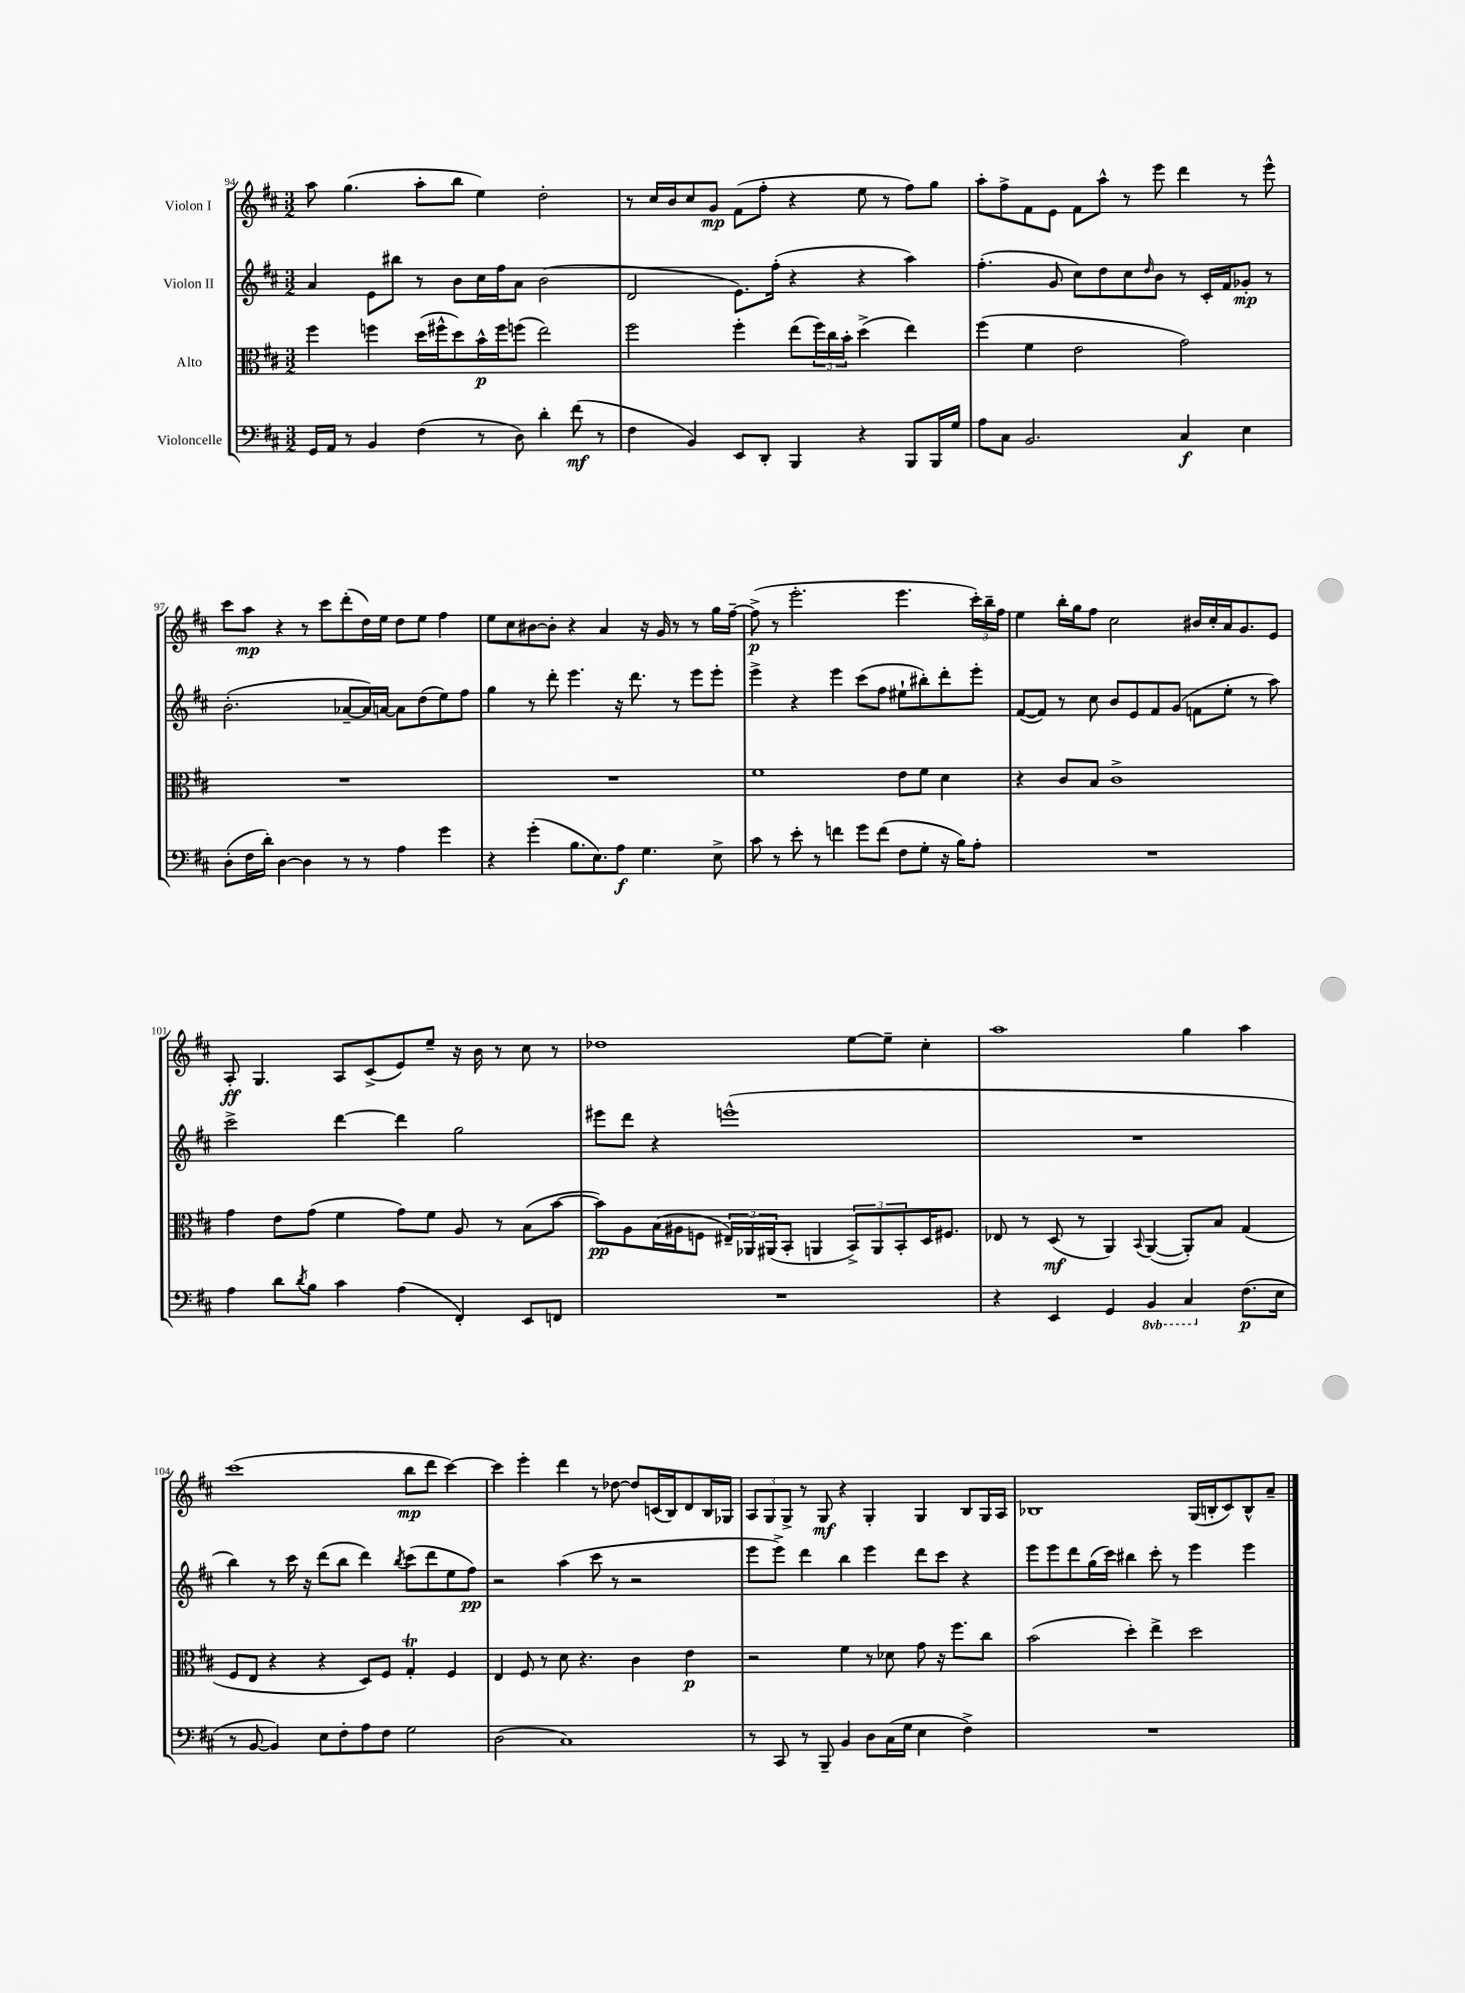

**kern	**kern	**kern	**kern
*staff4	*staff3	*staff2	*staff1
*clefF4	*clefC3	*clefG2	*clefG2
*k[f#c#]	*k[f#c#]	*k[f#c#]	*k[f#c#]
*M3/2	*M3/2	*M3/2	*M3/2
16GG	4ff#	4a	8aa
16AA	.	.	.
8r	.	.	(4.gg
4BB	4ff	8e	.
.	.	8bb#	.
(4F#	(16dd	8r	8aa'
.	16ff#^^	.	.
.	8dd)	8b	8bb
8r	16b^^	16cc#	4ee)
.	16ff#	16ff#	.
8D)	(8ff	8a	.
4d'	2ee)	(2b	2dd'
(8f#	.	.	.
8r	.	.	.
=	=	=	=
4F#	2ff#	2d	8r
.	.	.	16cc#
.	.	.	16b
4BB)	.	.	8cc#
.	.	.	8g
8EE	4ff#'	8.e)	(8f#
8DD'	.	.	8ff#'
.	.	(16ff#'	.
4BBB	(8ee	4r	4r
.	24ff#)	.	.
.	24cc#	.	.
.	24b'	.	.
4r	(4dd^	4r	8ee
.	.	.	8r
8BBB	4ee)	4aa)	8ff#)
16BBB	.	.	8gg
16G	.	.	.
=	=	=	=
8A	(4ff#	(4.ff#'	8aa'
8C#	.	.	8ff#^
2.BB	4f#	.	8f#
.	.	8g	8e
.	2e	8cc#)	8f#
.	.	8dd	8aa^^
.	.	8cc#	8r
.	.	16qqdd	.
.	.	8b	8eee
4C#	2g)	8r	4ddd
.	.	16c#'	.
.	.	16f#	.
4E	.	8g-'	8r
.	.	8r	8eee^^
=	=	=	=
(8D'	1.r	(2.b'	8ccc#
16F#	.	.	8aa
16d')	.	.	.
[4D	.	.	4r
4D]	.	.	8r
.	.	.	8ccc#
8r	.	[8a-~	(8ddd'
8r	.	16a-])	16dd)
.	.	[16a	16ee
4A	.	8a]	8dd
.	.	(8dd	8ee
4g	.	8ee)	4ff#
.	.	8ff#	.
=	=	=	=
4r	1.r	4gg	8ee
.	.	.	8cc#
(4g'	.	8r	[8b#
.	.	8ddd'	8b#']
8.B	.	4.eee	4r
8.E)	.	.	.
.	.	.	4a
8A	.	16r	.
.	.	8.ddd	.
4.G	.	.	16r
.	.	.	16g
.	.	8r	8r
.	.	8eee	8r
8E^	.	8eee'	16gg
.	.	.	[16ff#~
=	=	=	=
8c#	1f#	4eee^	(8ff#^]
8r	.	.	8r
8e'	.	4r	2.eee'
8r	.	.	.
4f	.	4eee	.
8g	.	(8ccc#	.
(8f	.	8ff#	.
8F#	8e	8ee#`	4.eee
8G'	8f#	8bb#')	.
16r	4d	8ddd'	.
16B)	.	.	.
8A'	.	8eee'	24ccc#')
.	.	.	24bb~
.	.	.	24ff#
=	=	=	=
1.r	4r	([8f#	4ee
.	.	8f#])	.
.	8c#	8r	16bb'
.	.	.	16gg
.	8B	8cc#	8ff#
.	1c#^	8b	2cc#
.	.	8e	.
.	.	8f#	.
.	.	(8g	.
.	.	8f	16b#
.	.	.	16cc#'
.	.	8ee'	16a
.	.	.	8.g
.	.	8r	.
.	.	8aa)	8e
=	=	=	=
4A	4g	2ccc#^	8A'
.	.	.	4.G
8d	8e	.	.
8qd	.	.	.
8B	(8g	.	.
4c#	4f#	[4ddd	8A
.	.	.	(8c#^
(4A	8g)	4ddd]	8e)
.	8f#	.	8ee~
4FF#')	8A	2gg	16r
.	.	.	16b
.	8r	.	8r
8EE	(8B	.	8cc#
8FF	[8b	.	8r
=	=	=	=
1.r	8b])	8eee#	1dd-
.	8A	8ddd	.
.	(16B	4r	.
.	16A#	.	.
.	8F	.	.
.	24E#~)	(1eee^^	.
.	24AA-	.	.
.	(24AA#	.	.
.	8BB'	.	.
.	4AA	.	.
.	12BB^)	.	[8ee
.	12AA	.	.
.	.	.	8ee~]
.	12BB'	.	.
.	16D	.	4cc#'
.	8.F#	.	.
=	=	=	=
4r	8E-	1.r	1aa
.	8r	.	.
4EE	(8D	.	.
.	8r	.	.
4GG	4AA)	.	.
.	8qqBB	.	.
4BBB	([4AA	.	.
4CC#	8AA'])	.	4gg
.	8B	.	.
(8.F#	(4G	.	4aa
16E	.	.	.
=	=	=	=
8r	8F#	4bb)	(1ccc#
[8BB	8E	.	.
4BB])	4r	8r	.
.	.	16ccc#	.
.	.	16r	.
8E	4r	(8ddd	.
8F#'	.	8bb	.
8A	8D)	4ddd)	.
8F#	8F#	.	.
.	.	8qbb	.
2G	4G'	(8ccc#	8bb
.	.	8ddd	8ddd
.	4F#	8ee	[4ccc#)
.	.	8ff#)	.
=	=	=	=
(2D	4E	2r	4ccc#]
.	8F#	.	4eee'
.	8r	.	.
1C#)	8d	(4aa	4ddd
.	4.r	.	.
.	.	8ccc#	8r
.	.	8r	[8dd-
.	4c#	2r	8dd-]
.	.	.	(16c
.	.	.	16B)
.	4e	.	8d
.	.	.	16B
.	.	.	16G-
=	=	=	=
8r	2r	8eee	12A
.	.	.	12G
8CC#	.	8eee^)	.
.	.	.	12G^
8r	.	4ddd	8r
8BBB~	.	.	8G
4BB	4f#	4bb	4r
8D	8r	4eee	4G'
(16C#	8d-	.	.
16G	.	.	.
4E	8g	8ddd	4G
.	16r	8ccc#	.
.	8.ff#	.	.
4F#^)	.	4r	8B
.	8cc#	.	16G
.	.	.	16A
=	=	=	=
1.r	(2b	8eee	1B-
.	.	8eee	.
.	.	8ddd	.
.	.	(16gg	.
.	.	16ccc#)	.
.	4dd')	4bb#	.
.	4ee^	8ccc#'	.
.	.	8r	.
.	2dd	4eee	(16G
.	.	.	16B'
.	.	.	8c#)
.	.	4eee	8B^^
.	.	.	8a~
==	==	==	==
*-	*-	*-	*-
